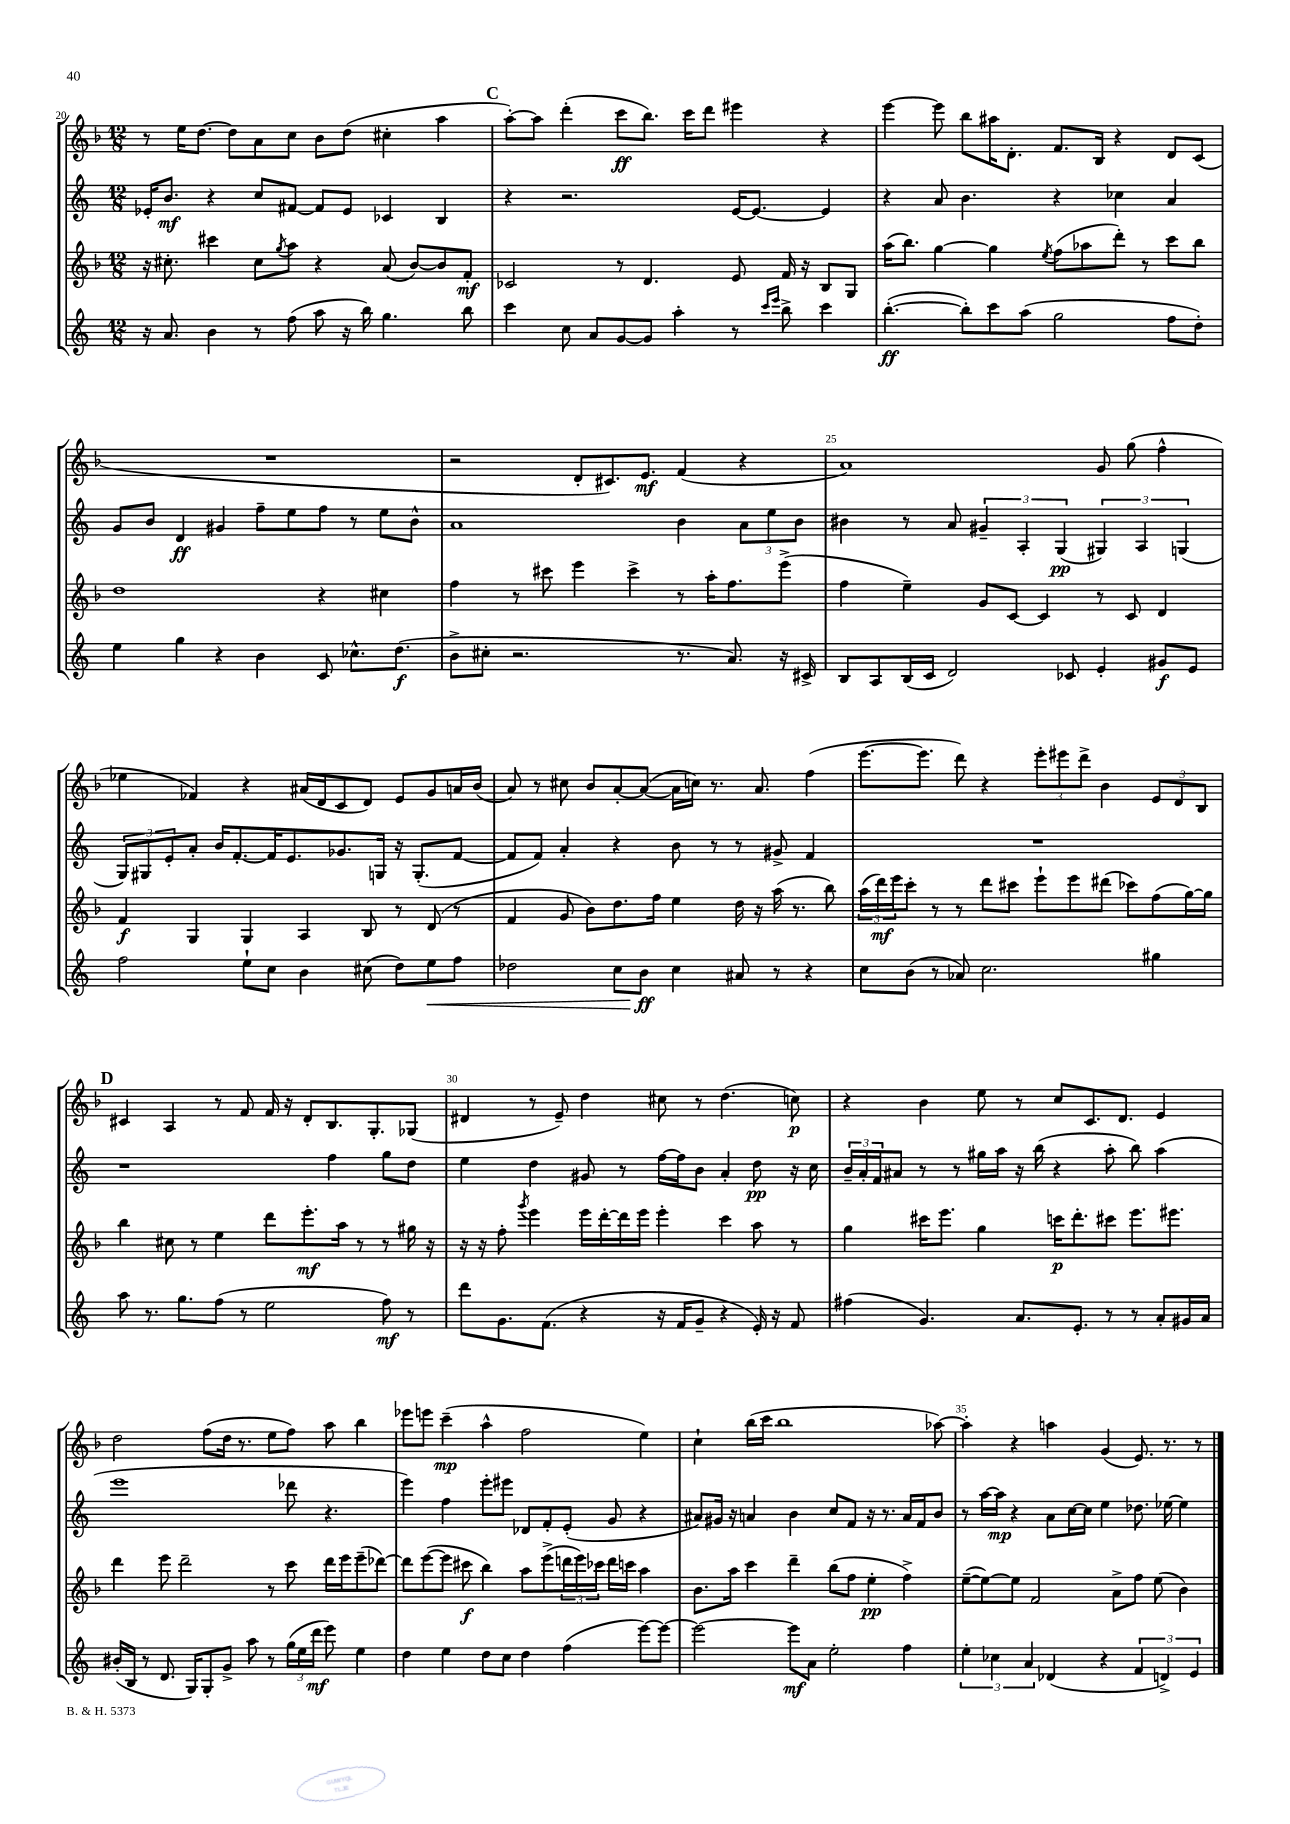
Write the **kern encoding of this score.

**kern	**kern	**kern	**kern
*staff4	*staff3	*staff2	*staff1
*clefG2	*clefG2	*clefG2	*clefG2
*k[]	*k[b-]	*k[]	*k[b-]
*M12/8	*M12/8	*M12/8	*M12/8
16r	16r	16e-'	8r
8.a	8.cc#'	8.b	.
.	.	.	16ee
.	.	.	[8.dd
4b	4ccc#	4r	.
.	.	.	8dd]
8r	8cc#	8cc	8a
.	8qgg	.	.
(8ff	8aa	[8f#	8cc
8aa	4r	8f#]	8b-
16r	.	8e-	(8dd
16bb)	.	.	.
4.gg	(8a	4c-	4cc#'
.	[8b-)	.	.
.	8b-]	4B	4aa
8bb	8f'	.	.
=	=	=	=
4ccc	2c-	4r	[8aa')
.	.	.	8aa]
8cc	.	2.r	(4ddd'
8a	.	.	.
[8g	8r	.	8ccc
8g]	4.d	.	8.bb-)
4aa'	.	.	.
.	.	.	16ccc
.	.	.	8ddd
8r	8e	[16e	4eee#
.	.	8.e_	.
16qqccc	.	.	.
16qqeee	.	.	.
8bb^	16f	.	.
.	16r	.	.
4ccc	8B-	4e]	4r
.	8G	.	.
=	=	=	=
([4.bb'	(16aa	4r	[4eee
.	8.bb-)	.	.
.	[4gg	8a	8eee]
8bb'])	.	4.b	8bb-
8ccc	4gg]	.	16aa#
.	.	.	8.d'
(8aa	.	.	.
.	8qee	.	.
2gg	(8ff	4r	8.f
.	8aa-	.	.
.	.	.	16B-
.	8ddd')	4cc-	4r
.	8r	.	.
8ff	8ccc	4a	8d
8dd')	8bb-	.	(8c
=	=	=	=
4ee	1dd	8g	1.r
.	.	8b	.
4gg	.	4d	.
4r	.	4g#	.
4b	.	8ff~	.
.	.	8ee	.
8c	4r	8ff	.
8.cc-^^	.	8r	.
.	4cc#	8ee	.
(8.dd	.	.	.
.	.	8b^^	.
=	=	=	=
8b^	4ff	1a	2r
8cc#'	.	.	.
2.r	8r	.	.
.	8ccc#	.	.
.	4eee	.	8d'
.	.	.	8.c#)
.	4ccc#^	.	.
.	.	.	8.e
8.r	8r	4b	(4f
.	16aa'	.	.
8.a)	8.ff	.	.
.	.	12a	4r
.	.	12ee	.
16r	(8eee^	.	.
.	.	12b	.
16c#^	.	.	.
=	=	=	=
8B	4ff	4b#	1a)
8A	.	.	.
(16B	4ee~)	8r	.
16c	.	.	.
2d)	.	8a	.
.	8g	6g#~	.
.	[8c	.	.
.	.	6A'	.
.	4c]	.	.
.	.	(6G	.
8c-	.	.	.
4e'	8r	6G#)	8g
.	8c	.	(8gg
.	.	6A	.
8g#	4d	.	4ff^^
.	.	(6G	.
8e	.	.	.
=	=	=	=
2ff	4f	12G)	4ee-
.	.	12G#	.
.	.	12e'	.
.	4G	8a'	4f-)
.	.	16b	.
.	.	[8.f'	.
8ee`	4G	.	4r
8cc	.	16f]	.
.	.	8.e	.
4b	4A	.	(16a#
.	.	.	16d
.	.	8.g-	8c
(8cc#	8B-	.	8d)
.	.	16G	.
8dd)	8r	16r	8e
.	.	(8.G'	.
8ee	(8d	.	8g
8ff	8r	[8f	16a
.	.	.	(16b-
=	=	=	=
2dd-	4f	8f]	8a)
.	.	8f)	8r
.	8g	4a'	8cc#
.	8b-)	.	8b-
8cc	8.dd	4r	[8a'
8b	.	.	(8a_
.	16ff	.	.
4cc	4ee	8b	16a]
.	.	.	16cc)
.	.	8r	8.r
8a#	16dd	8r	.
.	16r	.	8.a
8r	(16aa	8g#^	.
.	8.r	.	.
4r	.	4f	(4ff
.	8bb-)	.	.
=	=	=	=
8cc	(24aa	1.r	[8.eee
.	24ddd)	.	.
.	24eee	.	.
(8b	8ccc'	.	.
.	.	.	8.eee]
8r	8r	.	.
8a-)	8r	.	8ddd)
2.cc	8ddd	.	4r
.	8ccc#	.	.
.	8eee`	.	12eee'
.	.	.	12eee#
.	8eee	.	.
.	.	.	12ddd^
.	(8ddd#	.	4b-
.	8ccc-)	.	.
4gg#	(8ff	.	12e
.	.	.	12d
.	[16gg)	.	.
.	.	.	12B-
.	16gg]	.	.
=	=	=	=
8aa	4bb-	1r	4c#
8.r	.	.	.
.	8cc#	.	4A
8.gg	.	.	.
.	8r	.	.
(8ff	4ee	.	8r
8r	.	.	8f
2ee	8ddd	.	16f
.	.	.	16r
.	8.eee'	.	8d'
.	.	4ff	8.B-
.	16aa	.	.
.	8r	.	.
.	.	.	8.G'
8ff)	8r	8gg	.
8r	16gg#	8dd	(8G-
.	16r	.	.
=	=	=	=
8ddd	16r	4ee	4d#
.	16r	.	.
8.g	8ff'	.	.
.	8qggg	.	.
.	4eee	4dd	8r
(8.f	.	.	.
.	.	.	8e~)
4r	16eee	8g#	4dd
.	[16ddd'	.	.
.	16ddd]	8r	.
.	16eee	.	.
16r	4eee'	[16ff	8cc#
16f	.	16ff]	.
8g~	.	8b	8r
4r	4ccc	4a'	(4.dd
16e')	8aa	8dd	.
16r	.	.	.
8f	8r	16r	8cc)
.	.	16cc	.
=	=	=	=
(4ff#	4gg	24b~	4r
.	.	24a'	.
.	.	24f	.
.	.	8a#	.
4.g)	16ccc#	8r	4b-
.	8.eee	.	.
.	.	8r	.
.	4gg	16gg#	8ee
.	.	16aa	.
8.a	.	16r	8r
.	.	(16bb	.
.	16ccc	4r	8cc
8.e'	8.ddd'	.	.
.	.	.	8.c
8r	8ccc#	8aa'	.
.	.	.	8.d
8r	8.eee	8bb)	.
8a'	.	(4aa	4e
.	8.eee#	.	.
16g#	.	.	.
16a	.	.	.
=	=	=	=
(16b#'	4ddd	1eee	2dd
16B	.	.	.
8r	.	.	.
8.d	8eee	.	.
.	2ddd~	.	.
16G)	.	.	.
8G'	.	.	(8ff
8g^	.	.	16dd
.	.	.	8.r
8aa	.	.	.
8r	8r	.	8ee
(24gg	8ccc	8ddd-	8ff)
24ee	.	.	.
24ddd	.	.	.
8eee)	16ddd	4.r	8aa
.	16eee	.	.
4ee	(8eee~	.	4bb-
.	[8ddd-)	.	.
=	=	=	=
4dd	8ddd-]	4eee)	8eee-
.	([8eee	.	8eee
4ee	8eee]	4ff	(4ccc~
.	8ccc#	.	.
8dd	4bb-)	8eee'	4aa^^
8cc	.	8eee#	.
4dd	8aa	8d-	2ff
.	(8eee^	8f'	.
(4ff	24ddd	(8e'	.
.	24eee)	.	.
.	24ccc-	.	.
.	16ddd	8g	.
.	16ccc	.	.
[8eee)	4aa	4r	4ee)
8eee_	.	.	.
=	=	=	=
2eee_	8.b-	8a#)	4cc`
.	.	16g#	.
.	16aa	16r	.
.	4ccc	4a	(16bb-
.	.	.	16ccc
.	.	.	1bb-
8eee]	4ddd~	4b	.
8a	.	.	.
2ee'	(8bb-	8cc	.
.	8ff	8f	.
.	4ee'	16r	.
.	.	8.r	.
4ff	4ff^)	16a	.
.	.	16f	.
.	.	8b	[8aa-)
=	=	=	=
6ee'	([8ee~	8r	4aa-']
.	8ee_)	[16aa	.
6cc-	.	.	.
.	.	16aa]	.
.	8ee]	4r	4r
6a	.	.	.
.	2f	.	.
(4d-	.	8a	4aa
.	.	[16cc	.
.	.	16cc]	.
4r	.	4ee	(4g
.	8a^	.	.
6f	8ff	8.dd-	8.e)
.	(8ee	.	.
6d^)	.	.	.
.	.	[16ee-	8.r
.	4b-)	4ee-]	.
6e	.	.	.
.	.	.	8r
==	==	==	==
*-	*-	*-	*-
